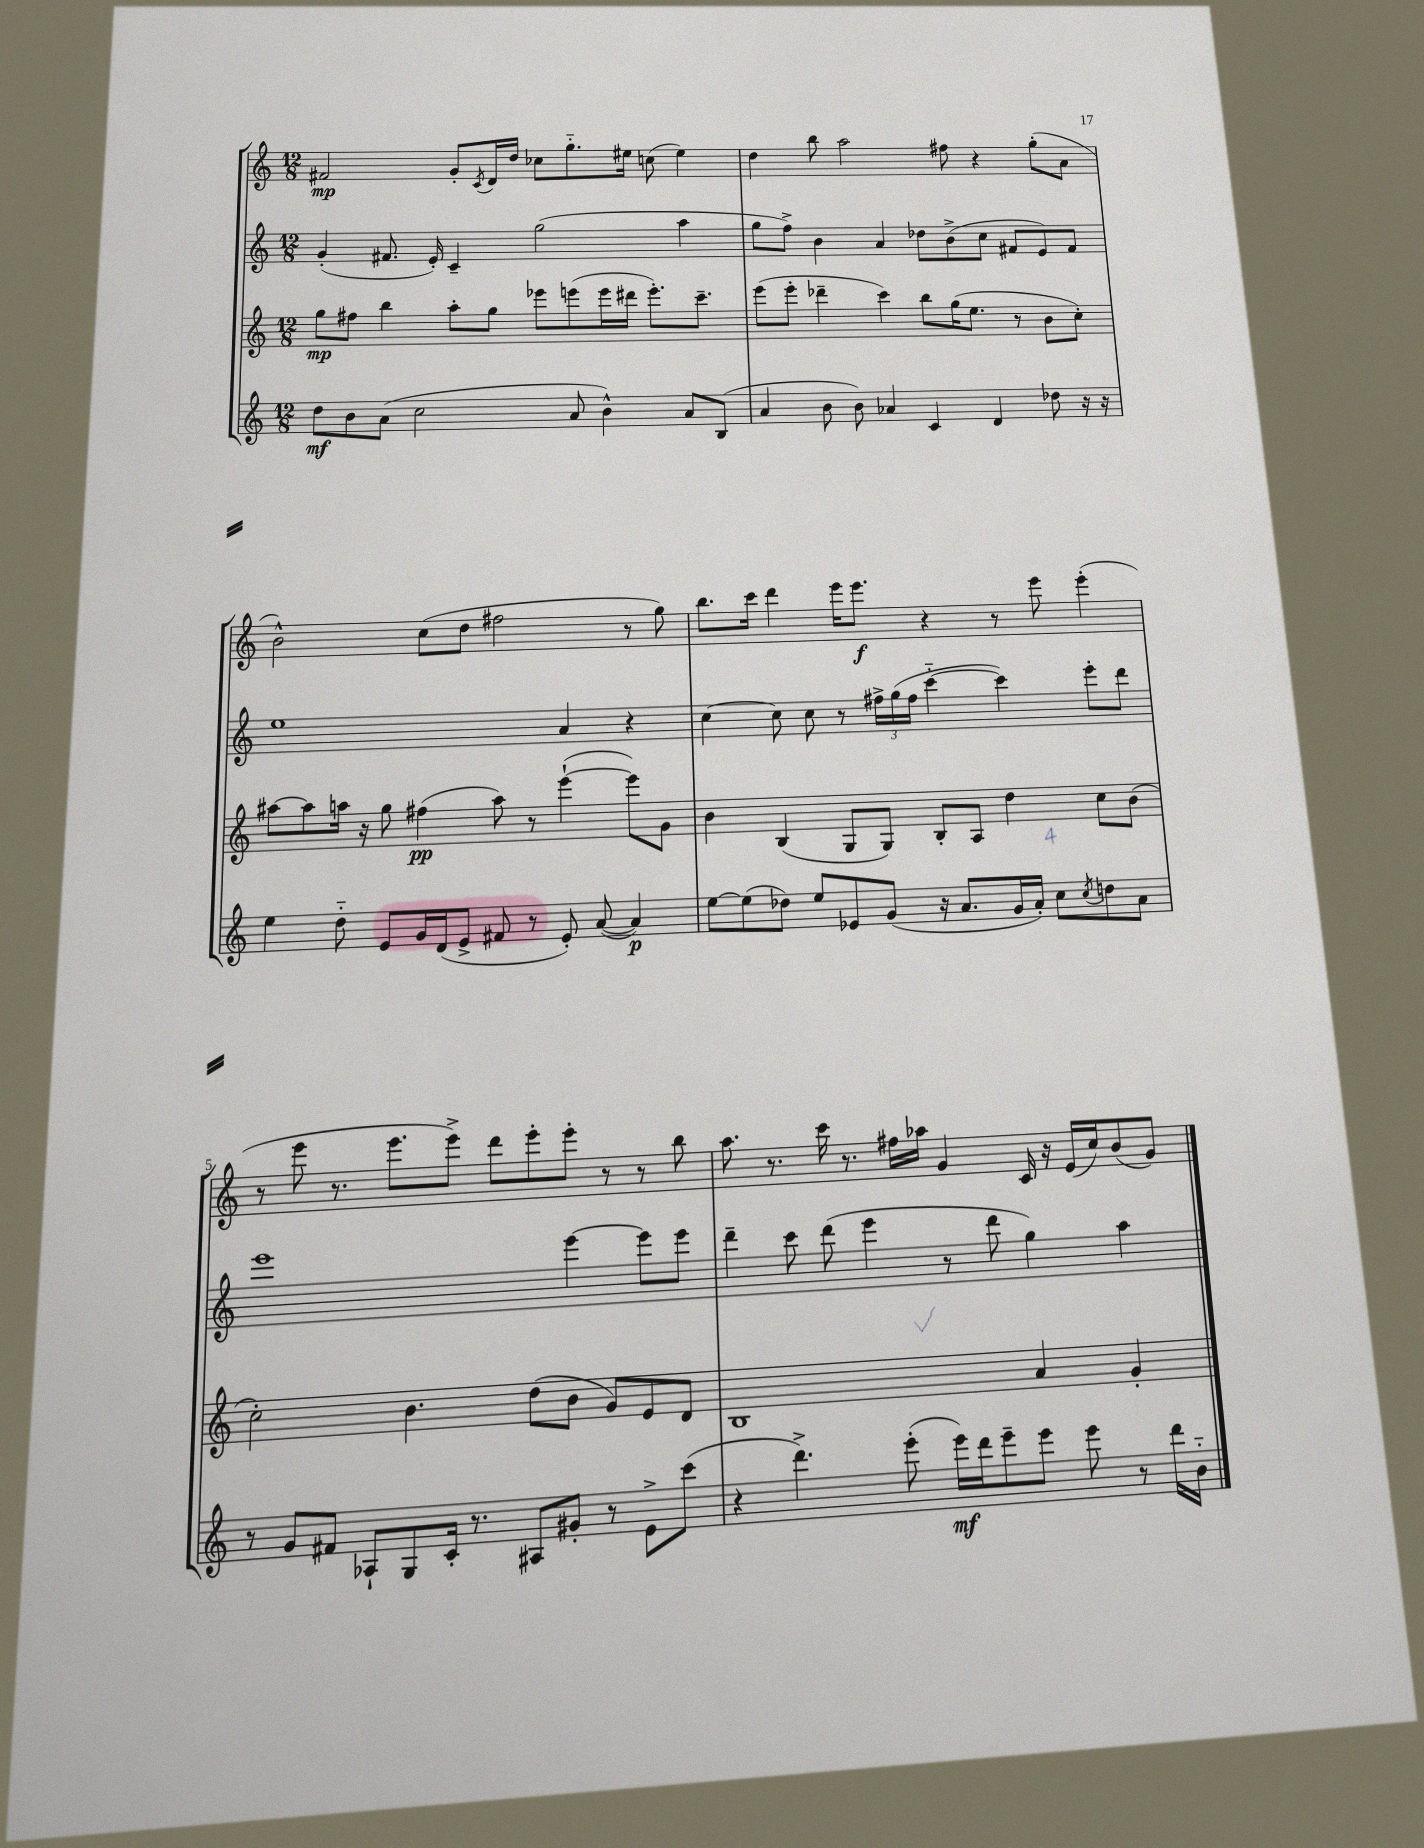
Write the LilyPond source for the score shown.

<<
\new StaffGroup <<
\new Staff = "s0" {
    \clef treble \key c \major \numericTimeSignature \time 12/8
    fis'2\mp g'8-. \acciaccatura { c'8 } d'16 d''16 ces''8 g''8.-_ eis''16 c''8( eis''4) |
    d''4 b''8 a''2 fis''8 r4 g''8-.( a'8 |
    b'2-^) c''8( d''8 fis''2 r8 g''8) |
    b''8. c'''16 d'''4 e'''16 e'''8.\f r4 r8 e'''8 e'''4-.( |
    r8 e'''8 r8. e'''8. e'''8->) d'''8 e'''8-. e'''8-. r8 r8 b''8 |
    a''8. r8. c'''16 r8. fis''16 aes''16 g'4 c'16 r16 e'16( c''16) b'8( g'8) \bar "|." |
}
\new Staff = "s1" {
    \clef treble \key c \major \numericTimeSignature \time 12/8
    g'4-.( fis'8. e'16-.) c'4-- g''2( a''4 |
    g''8 f''8->) b'4 a'4 des''8 b'8->( c''8 fis'8 e'8) fis'8 |
    e''1 a'4 r4 |
    c''4~ c''8 c''8 r8 \tuplet 3/2 { fis''16-> g''16( fis''16 } c'''4~-_ c'''4) e'''8-. d'''8 |
    e'''1 e'''4~ e'''8 e'''8 |
    d'''4-- c'''8 d'''8( e'''4 r8 d'''8 g''4) a''4 \bar "|." |
}
\new Staff = "s2" {
    \clef treble \key c \major \numericTimeSignature \time 12/8
    g''8\mp fis''8 b''4 a''8-. g''8 ees'''8 e'''8( e'''16 dis'''16 e'''8.-.) c'''8.-- |
    e'''8( e'''8-. des'''4-- c'''4) b''8 g''16( e''8. r8 b'8 c''8-.) |
    ais''8~ ais''8 a''16 r16 g''8 fis''4\pp( a''8) r8 e'''4~-!( e'''8) g'8 |
    b'4 b4( g8 g8) b8-. a8 d''4 c''8 b'8( |
    c''2-.) b'4. d''8( b'8 g'8) e'8 d'8 |
    b1 a'4 g'4-. \bar "|." |
}
\new Staff = "s3" {
    \clef treble \key c \major \numericTimeSignature \time 12/8
    d''8\mf b'8 a'8( c''2 a'8 b'4-^) a'8 b8( |
    a'4 b'8 b'8) aes'4 c'4 d'4 des''8 r16 r16 |
    e''4 d''8-_ e'8 g'16 d'16( e'8-> fis'8 r8 e'8-.) a'8~( a'4\p) |
    e''8~ e''8( des''8) e''8 ees'8 g'8( r16 a'8. g'16 a'16-.) c''8 \acciaccatura { c''8 } d''8 a'8 |
    r8 g'8 fis'8 aes8-! g8 c'16-. r8. ais8 gis'8-. r8 e'8-> c'''8( |
    r4 d'''4.->) e'''8-.( e'''16\mf) d'''16 e'''8-- e'''8 e'''8 r8 d'''16 b'16-_ \bar "|." |
}
>>
>>
\layout { \context { \Score \override BarNumber.break-visibility = ##(#f #t #t) barNumberVisibility = #(every-nth-bar-number-visible 5) } }
